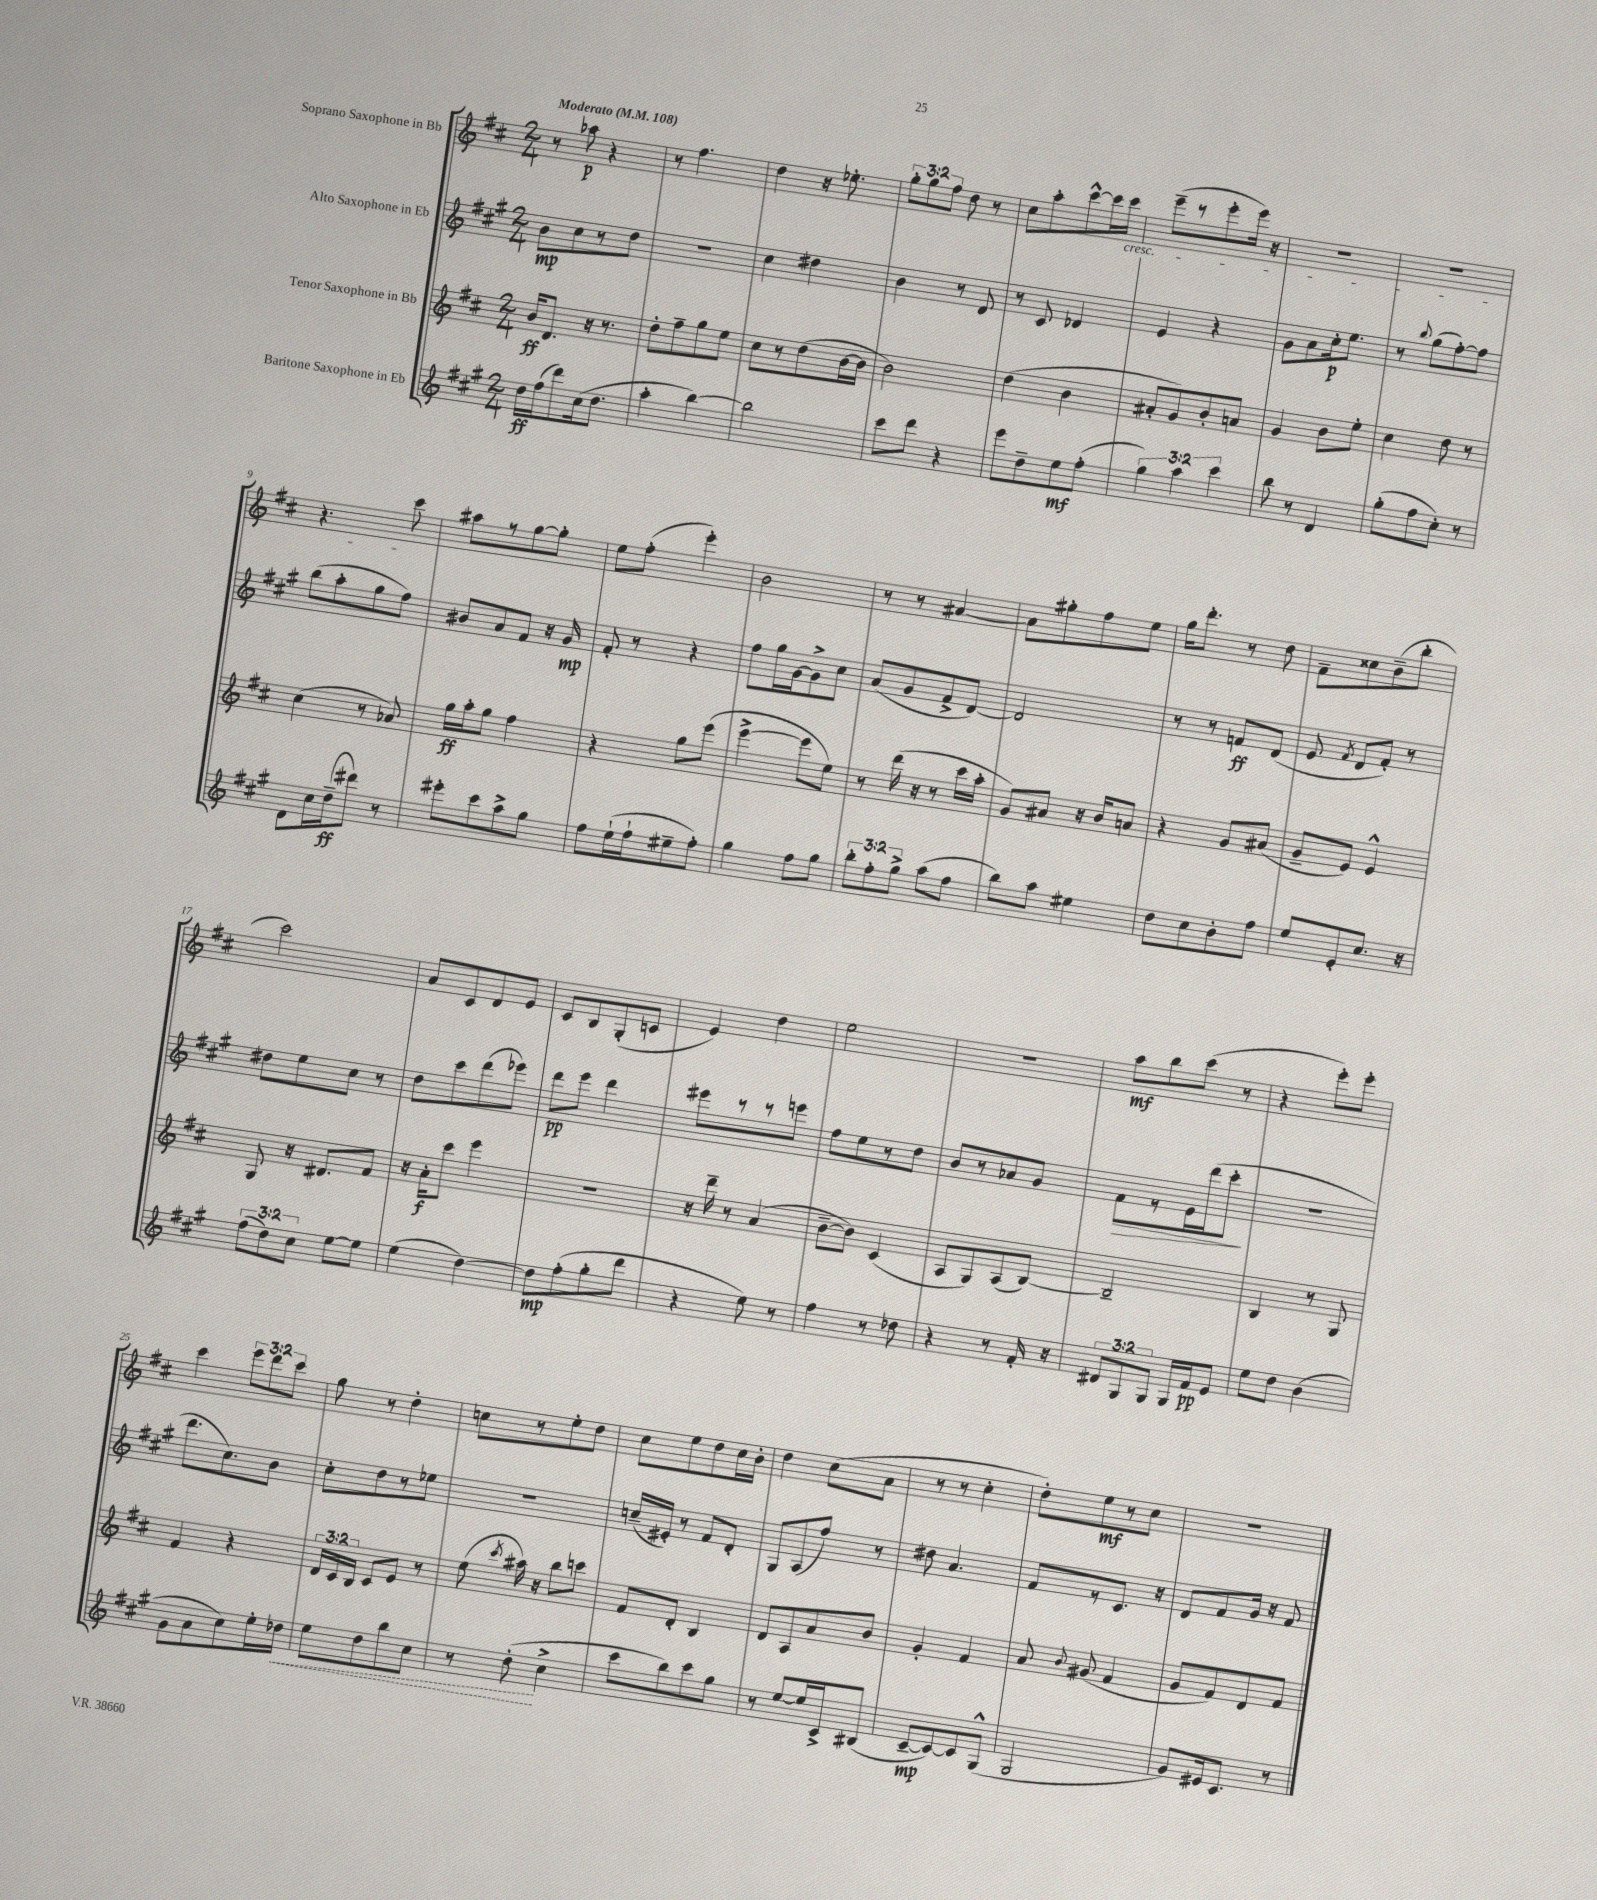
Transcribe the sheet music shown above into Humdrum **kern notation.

**kern	**kern	**kern	**kern
*staff4	*staff3	*staff2	*staff1
*clefG2	*clefG2	*clefG2	*clefG2
*k[f#c#g#]	*k[f#c#]	*k[f#c#g#]	*k[f#c#]
*M2/4	*M2/4	*M2/4	*M2/4
*MM108	*MM108	*MM108	*MM108
16dd\LL	16b/LK	8b\L	8r
(16ff#\J	8.d/J	.	.
8ddd\)	.	8cc#\	8aa-\
(16cc#\k	16r	8r	4r
8.dd\J	8.r	.	.
.	.	8dd\J	.
=	=	=	=
4aa'\	8dd'\L	2r	8r
.	8ff#~\	.	4.ff#\
[4bb\)	8gg\	.	.
.	8ee\J	.	.
=	=	=	=
2bb\]	8cc#\L	4cc#\	4dd\
.	8r	.	.
.	(8dd\	4dd#\	16r
.	.	.	8.ee-'\
.	[16b\L	.	.
.	16b\]JJ	.	.
=	=	=	=
8ccc#\L	2b\)	4b\	12gg'\L
.	.	.	12gg\
8ddd\J	.	.	.
.	.	.	12ff#\J
4r	.	8r	8dd\
.	.	8d/	8r
=	=	=	=
8eee\L	(4dd\	8r	8cc#\L
8dd~\	.	8c#/	8aa'\
8ee\	4b\	4d-/	[8ccc#^^\
(8ff#'\J	.	.	16ccc#\]L
.	.	.	16ccc#\JJ
=	=	=	=
6gg#\)	8a#'/L	4e/	(8eee~\L
.	8g/)	.	8r
6aa\	.	.	.
.	8b'/	4r	8eee'\
6ccc#\	.	.	.
.	8a/J	.	16eee\Jk)
.	.	.	16r
=	=	=	=
8bb\	4g/	8g#\L	2r
8r	.	8a\	.
4d/	8b\L	16cc#'\k	.
.	.	8.ee\J	.
.	8ee'\J	.	.
=	=	=	=
(8gg#'\L	4cc#\	8r	2r
.	.	8qqbb/	.
8ff#\	.	(8gg#\L	.
8cc#'\J)	8dd\	[8ff#'\)	.
8r	8r	8ff#\]J	.
=	=	=	=
8d\L	(4cc#\	(8bb\L	4.r
16cc#\L	.	8aa'\	.
(16dd~\J	.	.	.
8ddd#\J)	8r	8gg#\	.
8r	8a-/)	8ff#\J)	8ccc#\
=	=	=	=
8eee#'\L	16gg\LL	8b#/L	8aa#\L
.	16aa'\J	.	.
8ccc#\	8gg\J	8a/	8r
8aa^\	4ff#\	8f#/J	[8gg\
8gg#\J	.	16r	8gg'\]J
.	.	16g#/	.
=	=	=	=
8ff#\L	4r	8f#'/	8ee\L
(16ee`\L	.	8r	(8ff#'\J
16ff#`\J	.	.	.
8ee#~\	8gg\L	4r	4eee'\)
8ff#'\J)	(8eee\J	.	.
=	=	=	=
4gg#\	[4eee^\	8ff#\L	2b\
.	.	16gg#\L	.
.	.	[16g#\J	.
8ff#\L	8eee\]L	8g#^\]	.
8gg#\J	8ee\J)	8cc#\J	.
=	=	=	=
12bb'\L	8r	(8a/L	8r
12ff#'\	.	.	.
.	(16ddd\	8g#/	8r
12gg#^\J	.	.	.
.	16r	.	.
(8aa\L	8r	8f#^/	[4a#/
8ff#\J	16ccc#\LL	[8d/J)	.
.	16aa'\JJ	.	.
=	=	=	=
8bb\L)	8g/L)	2d/]	8a#\]L
8aa\J	8a#/J	.	8gg#'\
4ee#\	16r	.	8ff#\
.	16b/LK	.	.
.	8a/J	.	8ee\J
=	=	=	=
8dd\L	4r	8r	16gg\LK
.	.	.	8.ddd'\J
8cc#\	.	8r	.
8b'\	8g/L	8f/L	8r
8ff#\J	(8a#/J	(8d/J	8dd\
=	=	=	=
8ee/L	8g~/L	8e/	8f#~\L
.	.	8qf#/	.
8e'/	8e/J)	8d/L	8cc##\
8.cc#/J	4e^^/	8f#'/J)	(8b~\
.	.	8r	8bb'\J
16r	.	.	.
=	=	=	=
(12ff#\L	8G/	8dd#\L	2ccc#\)
12dd\)	.	.	.
.	16r	8ee\	.
12cc#\J	.	.	.
.	8.d#/L	.	.
[8ee\L	.	8cc#\J	.
8ee\]J	8f#/J	8r	.
=	=	=	=
(4ee\	16r	8dd\L	8a/L
.	16a'\LK	.	.
.	8ccc#\J	8ccc#\	8c#/
[4dd\)	4eee\	(8ddd\	8d/
.	.	8eee-\J)	8e/J
=	=	=	=
8dd\]L	2r	8ddd\L	8c#/L
(8ff#'\	.	8eee\J	8B/
8gg#'\	.	4ddd\	(8G'/
8ddd\J	.	.	8c/J
=	=	=	=
4r	16r	8eee#\L	4e/)
.	16ddd~\	.	.
.	8r	8r	.
8ee\)	(4a/	8r	4dd\
8r	.	8eee\J	.
=	=	=	=
4ff#\	[8b~\L	8ff#\L	2ee\
.	8b\]J)	8ee\	.
8r	(4c#/	8r	.
8dd-\	.	8dd\J	.
=	=	=	=
4r	8A/L	8b/L	2r
.	8G/)	8r	.
8r	(8A/	8a-/	.
16f#'/	[8B/J)	8g#/J	.
16r	.	.	.
=	=	=	=
12d#/L	2B~/]	8f#\L	8aa\L
12G#/	.	.	.
.	.	8r	8bb\
12G#/J	.	.	.
16G#/LL	.	16e\L	(8ccc#\J
16f#/J	.	(16ddd\J	.
8e/J	.	8ccc#'\J	8r
=	=	=	=
8ee\L	4B/	2r	4r
8dd\J	.	.	.
(4b\	8r	.	8eee'\L)
.	8G/	.	8eee'\J
=	=	=	=
8g#\L	4f#/	8.ddd\L	4ccc#\
8a\	.	.	.
.	.	8.cc#\)	.
8cc#\)	4r	.	12eee\L
.	.	.	12ddd\
16ee'\L	.	8b\J	.
.	.	.	12ccc#\J
16dd-\JJ	.	.	.
=	=	=	=
8ee\L	24d/LL	8cc#'\L	8gg\
.	24c#/	.	.
.	24B/JJ	.	.
8dd\	8c#/L	8dd\	8r
8bb\	8e/J	8r	4dd'\
8cc#\J	8r	8ee-\J	.
=	=	=	=
8r	(8ee\	2r	8cc\L
.	8qccc#/	.	.
(8dd'\	16aa#\)	.	8r
.	16r	.	.
4cc#^\	8bb\L	.	8ee'\
.	8ccc\J	.	8dd\J
=	=	=	=
8ccc#\L	8f#/L	(16cc~/LL	8cc#\L
.	.	16e#'/JJ)	.
8bb\)	8d'/J	8r	8ee\
8ccc#\	4B/	8f#/L	8dd\
8gg#\J	.	8d'/J	16cc#\L
.	.	.	16b'\JJ
=	=	=	=
8r	8d/L	8G#/L	4dd\
[8ee/L	8A/	(8A/	.
16ee/]L	8a/	8ff#/J)	(8cc#\L
16c#^/J	.	.	.
(8B#/J	8b/J	8r	8a\J
=	=	=	=
[8c#~/L	4g'/	8dd#\	8r
8c#/_)	.	4.a/	8r
8c#/]	4f#/	.	4cc#'\
(8G#^^/J	.	.	.
=	=	=	=
2G#/	8a/	8f#/L	8dd'\L)
.	8qqb/	.	.
.	(8g#/	8r	8ee\
.	4f#/	8.c#/J	8r
.	.	.	8cc#\J
.	.	16r	.
=	=	=	=
8g#/L)	8g/L	8d/L	2r
16e#/k	8f#/)	8f#/	.
8.c#/J	.	.	.
.	8d/	16g#/Jk	.
.	.	16r	.
8r	8f#/J	8f#/	.
==	==	==	==
*-	*-	*-	*-
